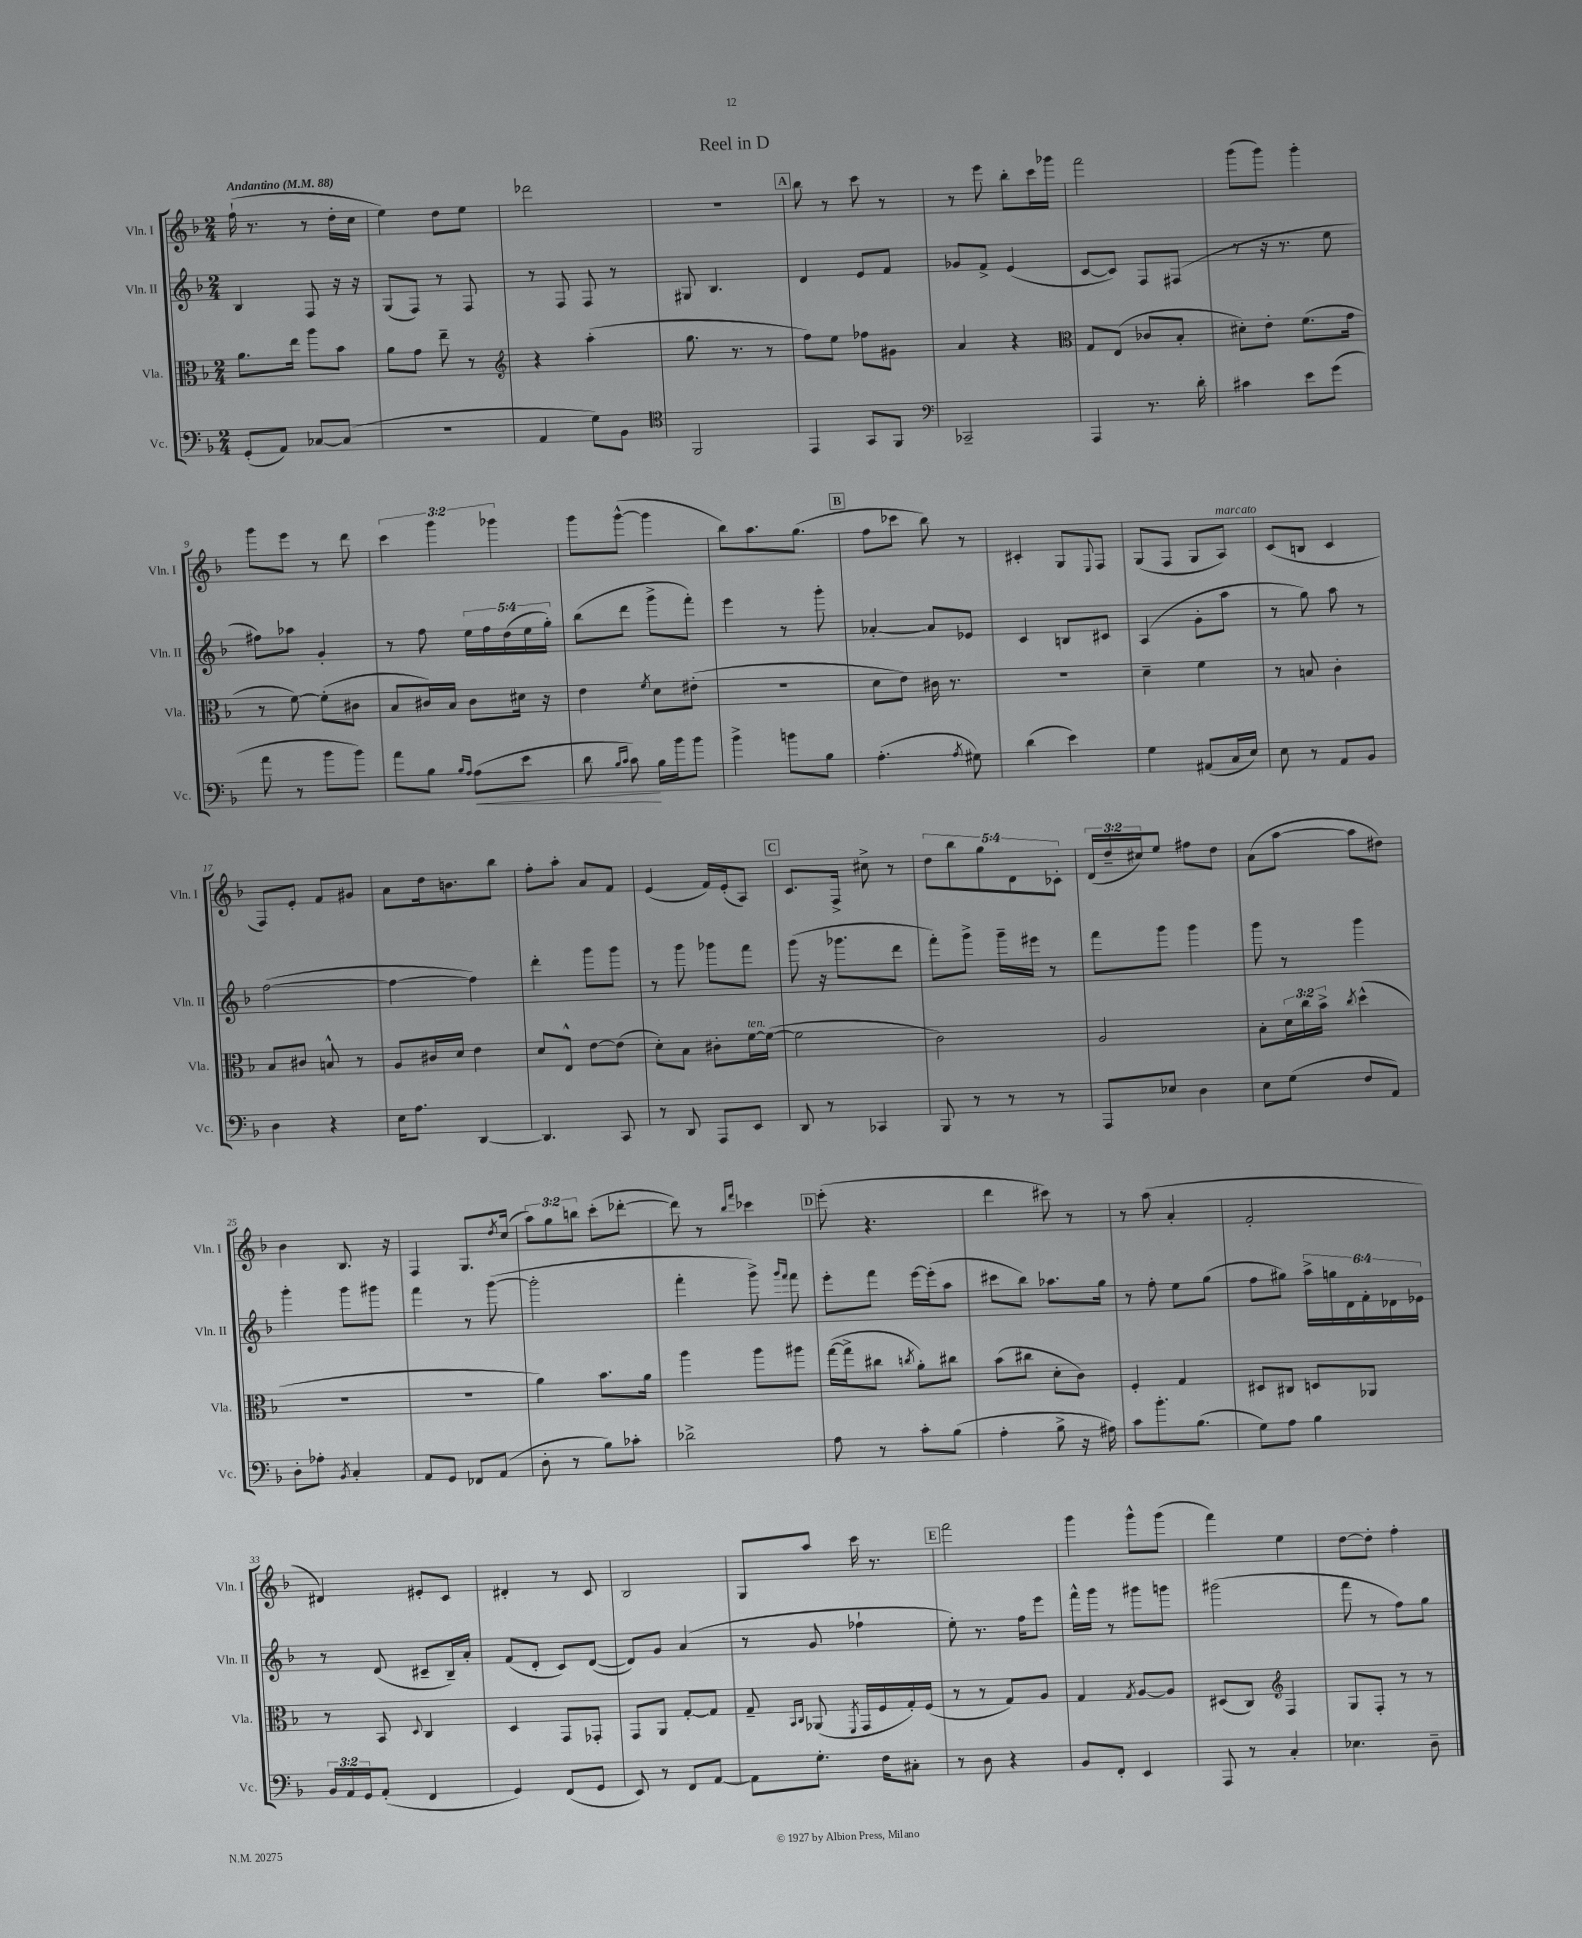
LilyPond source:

\header { title = "Reel in D" }
<<
\new StaffGroup <<
\new Staff = "s0" \with { instrumentName = "Vln. I" shortInstrumentName = "Vln. I" } {
    \clef treble \key f \major \numericTimeSignature \time 2/4 \override Staff.TupletNumber.text = #tuplet-number::calc-fraction-text \tempo "Andantino" 4 = 88
    f''16-!( r8. r8 d''16-. c''16 |
    e''4) d''8 e''8 |
    des'''2 |
    r2 |
    \mark \markup { \box "A" } bes''8 r8 c'''8 r8 |
    r8 e'''8 bes''8-. c'''16 ges'''16 |
    f'''2 |
    g'''8( g'''8) g'''4-. |
    g'''8 e'''8 r8 d'''8 |
    \tuplet 3/2 { c'''4 g'''4 ges'''4 } |
    g'''8 g'''8~-^( g'''4 |
    bes''8) a''8. g''8.( |
    \mark \markup { \box "B" } f''8 ces'''8 bes''8) r8 |
    cis'4-. g8 \appoggiatura { e8 } f8 |
    g8( f8 g8 a8^\markup { \italic "marcato" }) |
    c'8( b8 c'4 |
    f8) e'8-. f'8 gis'8 |
    a'8 d''16 b'8. bes''8 |
    f''8-. a''8-. a'8 f'8 |
    e'4( f'16) e'16-.( a8) |
    \mark \markup { \box "C" } c'8. f16-> cis''8-> r8 |
    \tuplet 5/4 { d''8 bes''8 g''8 d'8 ces'8-. } |
    \tuplet 3/2 { d'16( d''16-- cis''16) } e''8 fis''8 d''8 |
    a'8( a''8~ a''8 dis''8) |
    bes'4 bes8. r16 |
    f4 g8. \acciaccatura { d''8 } c''16( |
    \tuplet 3/2 { a''8) g''8 b''8 } c'''8-.( des'''8~-. |
    des'''8) r8 \grace { bes''16 f'''16 } ces'''4 |
    \mark \markup { \box "D" } e'''8-.( r4. |
    d'''4 cis'''8) r8 |
    r8 a''8( a'4-. |
    f'2-. |
    dis'4) eis'8-. c'8 |
    dis'4-. r8 c'8 |
    bes2 |
    g8 a''8 c'''16 r8. |
    \mark \markup { \box "E" } f'''2 |
    g'''4 g'''8-^ g'''8( |
    f'''4) e''4 |
    d''8~ d''8-. f''4-. \bar "|." |
}
\new Staff = "s1" \with { instrumentName = "Vln. II" shortInstrumentName = "Vln. II" } {
    \clef treble \key f \major \numericTimeSignature \time 2/4 \override Staff.TupletNumber.text = #tuplet-number::calc-fraction-text
    bes4 f8 r16 r16 |
    g8( f8) r8 f8 |
    r8 f8 f8 r8 |
    gis8 bes4. |
    \mark \markup { \box "A" } d'4 e'8 f'8 |
    ges'8 f'8-> e'4( |
    c'8~ c'8) f8 fis8( |
    r8 r16 r8. e''8 |
    fis''8) aes''8 g'4-. |
    r8 f''8 \tuplet 5/4 { e''16 f''16 d''16( e''16 g''16-.) } |
    bes''8( d'''8 g'''8-> f'''8-.) |
    e'''4 r8 g'''8-. |
    \mark \markup { \box "B" } aes'4~-. aes'8 ees'8 |
    c'4 b8 cis'8 |
    a4( g'8-. a''8 |
    r8 g''8) a''8 r8 |
    f''2~( |
    f''4~ f''4) |
    d'''4-. g'''8 g'''8 |
    r8 g'''8 ges'''8 f'''8 |
    \mark \markup { \box "C" } g'''8( r16 ges'''8. d'''8 |
    f'''8-.) g'''8-> g'''16-- eis'''16 r8 |
    f'''8 g'''8 g'''4 |
    g'''8 r8 g'''4 |
    g'''4-. g'''8 gis'''8 |
    f'''4 r8 g'''8~( |
    g'''2-. |
    f'''4-. g'''8->) \grace { g'''16 f'''16 } f'''8 |
    \mark \markup { \box "D" } e'''8-. f'''8 e'''16~ e'''16-.( a''8 |
    cis'''8 bes''8) aes''8. g''16 |
    r8 f''8-. e''8 g''8( |
    f''8 gis''8) \tuplet 6/4 { a''16-> g''16 d'16 f'16-. des'16 ees'16 } |
    r8 d'8( cis'8-- bes16--) a'16-. |
    f'8( d'8-. c'8) d'8~( |
    d'8) g'8 a'4( |
    r8 g'8 fes''4-! |
    \mark \markup { \box "E" } e''8-.) r8. f''16 e'''8 |
    f'''16-^ g'''16 r8 gis'''8 g'''8 |
    gis'''2( |
    f'''8 r8 f''8) g''8 \bar "|." |
}
\new Staff = "s2" \with { instrumentName = "Vla." shortInstrumentName = "Vla." } {
    \clef alto \key f \major \numericTimeSignature \time 2/4 \override Staff.TupletNumber.text = #tuplet-number::calc-fraction-text
    a'8. e''16 a''8 bes'8 |
    a'8 g'8 e''8-- r8 |
    \clef treble r4 a''4-.( |
    g''8. r8. r8 |
    \mark \markup { \box "A" } f''8) e''8 fes''8 gis'8 |
    a'4 r4 |
    \clef alto g8 e8( ces'8 bes8-. |
    dis'8-.) e'8-. f'8.( g'16 |
    r8 f'8~) f'8-.( cis'8 |
    bes8 cis'16) bes16 cis'8 dis'16 r16 |
    e'4 \acciaccatura { f'8 } d'8 eis'8-.( |
    r2 |
    \mark \markup { \box "B" } d'8 e'8) cis'16 r8. |
    r2 |
    d'4-- f'4 |
    r8 b8 c'4-. |
    bes8 cis'8 b8-^ r8 |
    a8 cis'16 d'16 e'4 |
    d'8 e8-^ e'8~ e'8( |
    d'8-.) bes8 cis'8-. f'16~^\markup { \italic "ten." } f'16~( |
    \mark \markup { \box "C" } f'2 |
    c'2) |
    a2 |
    bes8-. \tuplet 3/2 { d'16 c''16 bes'16-> } \acciaccatura { c''8 } d''4-^( |
    R2 |
    R2 |
    a'4) bes'8. a'16 |
    a''4 a''8 ais''8 |
    \mark \markup { \box "D" } g''16~( g''16-> cis''8 \acciaccatura { c''8 } a'8-.) cis''8 |
    bes'8( cis''8 d'8-. c'8) |
    f4-. g4 |
    dis8 cis8 d8 aes,8 |
    r8 bes,8 \appoggiatura { d8 } c4 |
    d4 g,8 ges,8-. |
    g,8 a,8 g8~-. g8 |
    g8-- \grace { bes,16 c16 } aes,8( \acciaccatura { f,8 } g,16 f16 g16-.) f16( |
    \mark \markup { \box "E" } r8 r8 g8) a8 |
    g4 \acciaccatura { g8 } a8~ a8 |
    dis8( c8) \clef treble f4 |
    g8 f8-. r8 r8 \bar "|." |
}
\new Staff = "s3" \with { instrumentName = "Vc." shortInstrumentName = "Vc." } {
    \clef bass \key f \major \numericTimeSignature \time 2/4 \override Staff.TupletNumber.text = #tuplet-number::calc-fraction-text
    g,8-.( a,8) ces8~ ces8( |
    R2 |
    a,4 g8) bes,8 |
    \clef tenor f,2 |
    \mark \markup { \box "A" } e,4 g,8 f,8 |
    \clef bass ces,2-- |
    a,,4 r8. d'16-. |
    cis'4 e'8 g'8( |
    a'8 r8 bes'8 bes'8) |
    a'8 bes8 \grace { bes16 a16 } a8\<( e'8 |
    d'8 \grace { bes16 c'16 } c'8\!) bes16 bes'16 bes'8 |
    bes'4-> b'8 bes8 |
    \mark \markup { \box "B" } a4.-.( \acciaccatura { a8 } gis8) |
    d'4( e'4) |
    g4 ais,8( c16 e16) |
    e8 r8 a,8 bes,8 |
    d4 r4 |
    e16 a8. d,4~ |
    d,4. c,8 |
    r8 d,8 a,,8 e,8 |
    \mark \markup { \box "C" } d,8 r8 ces,4 |
    bes,,8 r8 r8 r8 |
    a,,8 ees8 d4 |
    e8 g8( f8 a,8) |
    d8-. aes8-. \acciaccatura { bes,8 } c4-. |
    a,8 g,8 fes,8 a,8( |
    d8-. r8 bes8) ces'8-. |
    des'2-> |
    \mark \markup { \box "D" } a8 r8 c'8-. bes8( |
    a4-. bes8-> r16 ais16) |
    c'8 bes'8.-. bes8.( |
    g8) a8 bes4 |
    \tuplet 3/2 { bes,16 a,16 g,16 } a,8-.( f,4 |
    g,4) f,8( g,8 |
    e,8) r8 f,8 a,8~ |
    a,8 g8.-. f16 cis8-. |
    \mark \markup { \box "E" } r8 d8 r4 |
    bes,8 f,8-. e,4 |
    a,,8 r8 c4-. |
    ees4. d8-- \bar "|." |
}
>>
>>
